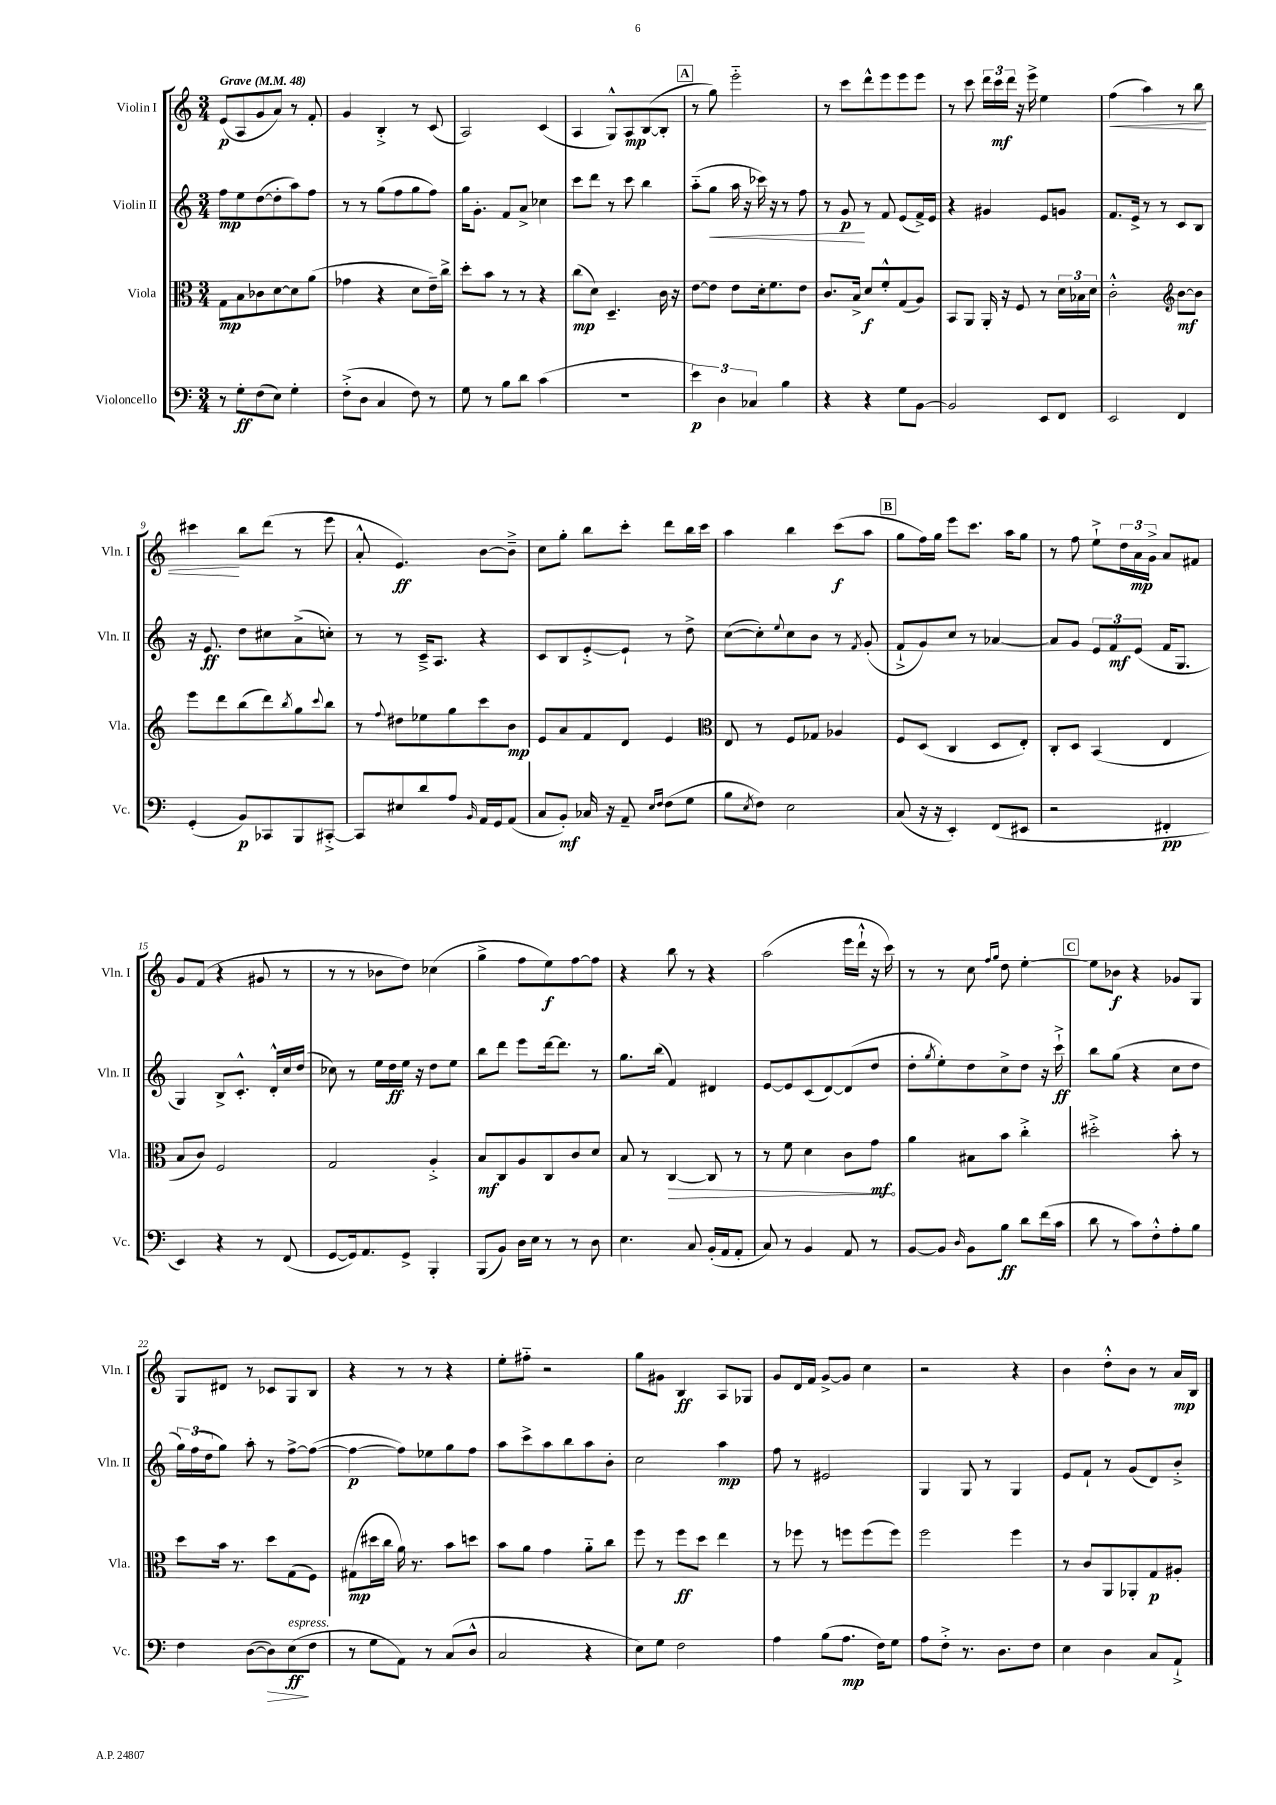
<<
\new StaffGroup <<
\new Staff = "s0" \with { instrumentName = "Violin I" shortInstrumentName = "Vln. I" } {
    \clef treble \key c \major \numericTimeSignature \time 3/4 \tempo "Grave" 4 = 48
    e'8\p( a8 g'8 a'8) r8 f'8-. |
    g'4 b4-.-> r8 c'8( |
    a2) c'4( |
    a4 g8-^) a8\mp b8~( b8-. |
    \mark \markup { \box "A" } r8 g''8) e'''2-_ |
    r8 c'''8 d'''8-^ e'''8 e'''8 e'''8 |
    r8 c'''8 \tuplet 3/2 { d'''16 c'''16\mf d'''16 } r16 e'''16-> e''4 |
    f''4\<( a''4) r8 b''8 |
    cis'''4\! b''8 d'''8( r8 e'''8 |
    a'8-.-^ e'4.\ff) b'8~ b'8---> |
    c''8 g''8-. b''8 c'''8-. d'''8 b''16 c'''16 |
    a''4 b''4 c'''8\f( a''8 |
    \mark \markup { \box "B" } g''8 f''16) g''16 e'''8 c'''8. a''16 g''8 |
    r8 f''8 e''8-!-> \tuplet 3/2 { d''16 a'16\mp g'16-> } a'8 fis'8 |
    g'8 f'8( r4 gis'8 r8 |
    r8 r8 bes'8 d''8) ces''4( |
    g''4-> f''8 e''8\f) f''8~ f''8 |
    r4 b''8 r8 r4 |
    a''2( e'''16 d'''16-!-^ r16 c'''16) |
    r8 r8 c''8 \grace { f''16 g''16 } d''8 e''4~-. |
    \mark \markup { \box "C" } e''8 bes'8\f r4 ges'8 g8 |
    g8 dis'8 r8 ces'8 g8 b8 |
    r4 r8 r8 r4 |
    e''8-. fis''8-_ r2 |
    g''8 gis'8 b4\ff a8 ges8 |
    g'8 d'16 f'16 g'8~-> g'8 c''4 |
    r2 r4 |
    b'4 d''8-.-^ b'8 r8 a'16\mp b16 \bar "|." |
}
\new Staff = "s1" \with { instrumentName = "Violin II" shortInstrumentName = "Vln. II" } {
    \clef treble \key c \major \numericTimeSignature \time 3/4
    f''8\mp e''8 d''8~( d''8-. a''8) f''8 |
    r8 r8 g''8( f''8 g''8 f''8) |
    g''16 g'8.-. f'8 a'8-> ces''4 |
    c'''8 d'''8 r8 c'''8 b''4 |
    \mark \markup { \box "A" } a''8-_( g''8\< a''16 r16 ces'''16) r16 r8 f''8 |
    r8 g'8\p\! r8 f'8 e'8( f'16->) e'16 |
    r4 gis'4 e'8 g'8 |
    f'8. e'16-> r8 r8 c'8 b8 |
    r16 e'8.\ff d''8 cis''8 a'8->( c''8-.) |
    r8 r8 c'16---> a8. r4 |
    c'8 b8 e'8~-.-> e'8-! r8 d''8-> |
    c''8~( c''8-.) \appoggiatura { e''8 } c''8 b'8 r8 \acciaccatura { f'8 } g'8-.( |
    \mark \markup { \box "B" } f'8-!-> g'8) c''8 r8 aes'4~ |
    aes'8 g'8 \tuplet 3/2 { e'8 f'8\mf e'8( } f'16 g8. |
    g4) b8-> c'8.-.-^ d'16-.-^ c''16 d''16( |
    ces''8) r8 e''16 d''16\ff e''16 r16 d''8 e''8 |
    b''8 d'''8 e'''8 d'''16~ d'''8. r8 |
    g''8. b''16( f'4) dis'4 |
    e'8~ e'8 c'8( d'8~) d'8( d''8 |
    d''8-. \acciaccatura { g''8 } e''8-.) d''8 c''8-> d''8 r16 c'''16-!->\ff |
    \mark \markup { \box "C" } b''8 g''8( r4 c''8 d''8 |
    \tuplet 3/2 { g''16) f''16( d''16 } g''8) a''8-. r8 f''8~-> f''8~( |
    f''4~\p f''8) ees''8 g''8 f''8 |
    a''8 c'''8-> a''8 b''8 a''8 b'8-. |
    c''2 a''4\mp |
    f''8 r8 eis'2 |
    g4 g8 r8 g4 |
    e'8 f'8-! r8 g'8( d'8) b'8-.-> \bar "|." |
}
\new Staff = "s2" \with { instrumentName = "Viola" shortInstrumentName = "Vla." } {
    \clef alto \key c \major \numericTimeSignature \time 3/4
    g8\mp b8 ces'8 d'8~ d'8 a'8( |
    ges'4 r4 d'8 e'16--) c''16-> |
    d''8-. b'8 r8 r8 r4 |
    c''8\mp( d'8) d4.-- c'16 r16 |
    \mark \markup { \box "A" } e'8~ e'8 e'8 d'16-. f'8. e'8 |
    c'8. b16-> d'8\f f'8-.-^ g8( a8) |
    b,8 a,8 a,16-. r16 f8 r8 \tuplet 3/2 { d'16 bes16 d'16 } |
    c'2-.-^ \clef treble b'8~\mf b'8 |
    e'''8 d'''8 b''8( d'''8) \acciaccatura { b''8 } g''8 \appoggiatura { c'''8 } b''8 |
    r8 \appoggiatura { f''8 } dis''8 ees''8 g''8 c'''8 b'8\mp |
    e'8 a'8 f'8 d'8 e'4 |
    \clef alto e8 r8 f8 ges8 aes4 |
    \mark \markup { \box "B" } f8 d8( c4 d8 e8-.) |
    c8-. d8 b,4( e4 |
    b8 c'8) f2 |
    g2 a4-.-> |
    b8\mf c8 a8 c8 c'8 d'8 |
    b8 r8 \once \override Hairpin.circled-tip = ##t c4~\> c8 r8 |
    r8 f'8 d'4 c'8 g'8\mf\! |
    a'4 bis8 b'8 c''4-.-> |
    \mark \markup { \box "C" } dis''2-.-> b'8-. r8 |
    d''8 b'16 r8. d''8 g8( f8) |
    gis8\mp( dis''16 c''16 a'16) r8. b'8 d''8 |
    b'8 a'8 g'4 a'8-_ c''8 |
    f''8 r8 f''8\ff d''8 e''4 |
    r8 fes''8 r8 f''8 f''8( f''8) |
    f''2 f''4 |
    r8 c'8 a,8 aes,8-. g8\p ais8-. \bar "|." |
}
\new Staff = "s3" \with { instrumentName = "Violoncello" shortInstrumentName = "Vc." } {
    \clef bass \key c \major \numericTimeSignature \time 3/4
    r8 g8-.\ff f8( e8) g4-. |
    f8-.->( d8 c4 f8) r8 |
    g8 r8 b8 d'8 c'4( |
    R2. |
    \mark \markup { \box "A" } \tuplet 3/2 { e'4\p) d4 ces4 } b4 |
    r4 r4 g8 b,8~ |
    b,2 e,8 f,8 |
    e,2 f,4 |
    g,4-.( b,8\p) ces,8 b,,8 cis,8~-.-> |
    cis,8 eis8 d'8 a8 \grace { b,16 } a,16 g,16 a,8( |
    c8 b,8-.\mf) ces16 r16 a,8-- \grace { e16 f16 } f8( g8 |
    b8 \acciaccatura { e8 } f8) e2 |
    \mark \markup { \box "B" } c8( r16 r16 e,4-.) f,8( eis,8 |
    r2 fis,4-.\pp |
    e,4) r4 r8 f,8( |
    g,8~ g,16) a,8. g,8-> b,,4-. |
    b,,8( b,8) d16 e16 r8 r8 d8 |
    e4. c8 b,16-.( a,16 a,8-. |
    c8) r8 b,4 a,8 r8 |
    b,8~ b,8 \grace { d16 } b,8 b8\ff d'8 f'16( c'16 |
    \mark \markup { \box "C" } d'8 r8 c'8) f8-.-^ a8-. b8 |
    f4 d8~( d8\>) e8\ff\!^\markup { \italic "espress." }( f8 |
    r8 g8 a,8) r8 c8( d8-^ |
    c2 r4 |
    e8) g8 f2 |
    a4 b8( a8.\mp f16) g8 |
    a8 f8-.-> r8. d8. f8 |
    e4 d4 c8 a,8-!-> \bar "|." |
}
>>
>>
